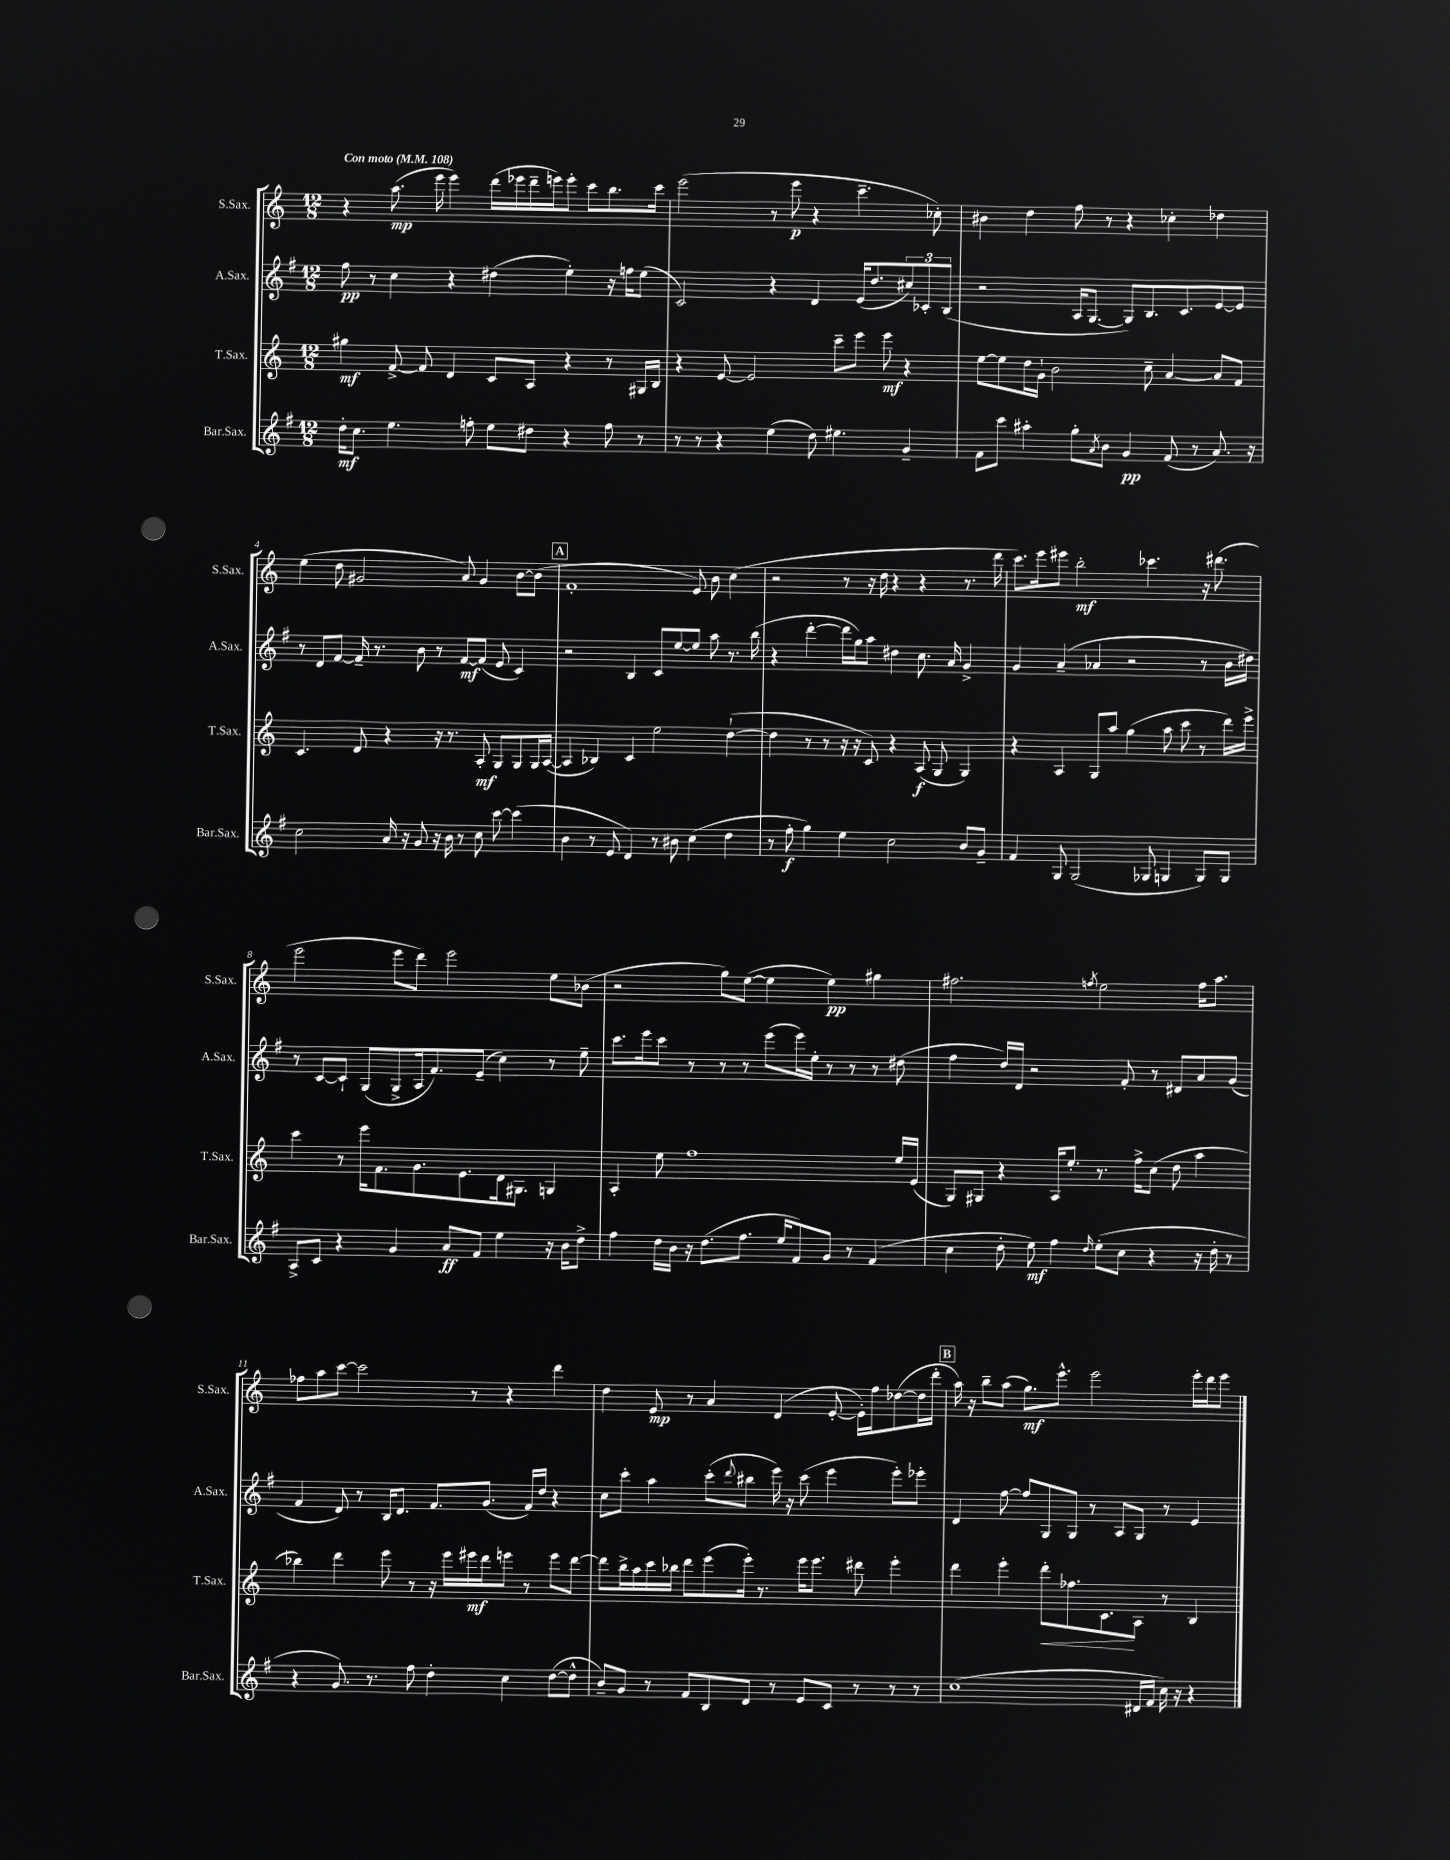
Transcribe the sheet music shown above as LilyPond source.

<<
\new StaffGroup <<
\new Staff = "s0" \with { instrumentName = "S.Sax." shortInstrumentName = "S.Sax." } {
    \clef treble \key c \major \numericTimeSignature \time 12/8 \tempo "Con moto" 4 = 108
    r4 a''8.\mp( e'''16 e'''4) d'''16( ees'''16 d'''16-- e'''16) e'''8-. c'''8 b''8. c'''16 |
    e'''2( r8 e'''8\p r4 c'''4.-- ces''8-.) |
    bis'4 d''4 f''8 r8 r4 ces''4-. des''4 |
    e''4( d''8 gis'2 a'8) gis'4 b'8~ b'8( |
    \mark \markup { \box "A" } f'1-. e'8) b'8 c''4( |
    r2 r8 r16 d''16 r4 r4 r8. d'''16 |
    c'''8.) e'''16 eis'''8 b''2-.\mf ces'''4. r16 dis'''8.( |
    e'''2 e'''8 d'''8) e'''2 e''8 bes'8( |
    r2 g''8) e''8~( e''4 e''4\pp) gis''4 |
    fis''2. \acciaccatura { f''8 } e''2 f''16 a''8. |
    fes''8 a''8 c'''8~ c'''2 r8 r4 d'''4 |
    d''4 e'8\mp r8 a'4 d'4( e'8~-. e'16-.) f''16 des''8~( des''16 d'''16-. |
    \mark \markup { \box "B" } a''16) r16 b''8-- a''8( g''8.\mf) e'''8.-^ e'''2 e'''16-. d'''16 e'''8 \bar "|." |
}
\new Staff = "s1" \with { instrumentName = "A.Sax." shortInstrumentName = "A.Sax." } {
    \clef treble \key g \major \numericTimeSignature \time 12/8
    fis''8\pp r8 c''4 r4 dis''4( e''4-.) r16 f''16 e''8( |
    c'2) r4 d'4 e'16( d''8. \tuplet 3/2 { cis''8) ces'8-. b8( } |
    r2 a16 g8.~ g8) b8. c'8. e'8~ e'8 |
    r8 d'8 fis'8~ fis'16-- r8. b'8 r8 fis'8~\mf fis'8( e'8 c'4) |
    \mark \markup { \box "A" } r2 b4 c'8 e''8~ e''8 a''8 r8. b''16( |
    r4 d'''4~-. d'''16 g''16) a''8 dis''4 c''8. a'16 g'4-> |
    g'4 a'4--( aes'4 r2 r8 b'16 dis''16) |
    r8 c'8~ c'8-! g8( g8-> a16 fis'8.) e'8--( c''4) r8 e''8-- |
    c'''8. e'''16 c'''8 r8 r8 r8 e'''8( e'''16) e''16-. r8 r8 r8 dis''8( |
    fis''4 d''16) d'16 r2 fis'8-. r8 dis'8 a'8 g'8( |
    fis'4 d'8) r8 b16 d'8. fis'8. g'8.( fis'16) d''16 r4 |
    c''8 c'''8-. a''4 c'''8-.( \appoggiatura { d'''8 } bis''8 e'''16) r16 c'''8( e'''4 e'''8-.) ees'''8-. |
    \mark \markup { \box "B" } d'4 fis''8~ fis''8 g8 g8 r8 a8 g8 r8 e'4 \bar "|." |
}
\new Staff = "s2" \with { instrumentName = "T.Sax." shortInstrumentName = "T.Sax." } {
    \clef treble \key c \major \numericTimeSignature \time 12/8
    gis''4\mf f'8~-> f'8 d'4 c'8 a8 r4 r8 gis16 b16 |
    r4 e'8~ e'2 c'''8-- e'''8 e'''8\mf r4 |
    e''8~ e''8 d''16 g'16-! b'2 c''8-- a'4~ a'8 f'8 |
    c'4. d'8 r4 r16 r8. a8-.\mf g8 g8 g16 a16~( |
    \mark \markup { \box "A" } a4 bes4) c'4 e''2 d''4~-!( |
    d''4 r8 r8 r16 r16 c'8) r4 a8\f( g8 g4) |
    r4 a4 g8 a''8 g''4( a''8 c'''8 r8 d'''16) e'''16-> |
    c'''4 r8 e'''16 f'8. g'8. e'8. d'16 gis8. g4 |
    a4-. e''8 f''1 e''16 e'16( |
    g8) gis8 r4 a16 e''8.-. r8. f''16-> c''8( d''8 a''4 |
    bes''4) d'''4 e'''8 r8 r16 e'''16 eis'''16\mf d'''16 e'''8 r8 e'''8 d'''8~ |
    d'''8 b''16-> a''16 c'''16 bes''16 d'''8 e'''8( e'''16-.) r8. e'''16 e'''8. dis'''8 e'''4-. |
    \mark \markup { \box "B" } d'''4 e'''4-. d'''8-.\< fes''8. c'8.\! a8 r8 b4 \bar "|." |
}
\new Staff = "s3" \with { instrumentName = "Bar.Sax." shortInstrumentName = "Bar.Sax." } {
    \clef treble \key g \major \numericTimeSignature \time 12/8
    d''16-.\mf c''8. e''4. f''8-. e''8 dis''8 r4 f''8 r8 |
    r8 r8 r4 e''4( d''8) eis''4. g'4-- |
    fis'8 c'''8 ais''4-. g''8-. \acciaccatura { a'8 } b'8 g'4\pp fis'8( r8 a'8.) r16 |
    c''2 a'16 r16 g'8 r16 b'16 r8 c''8 c'''8~ c'''4( |
    \mark \markup { \box "A" } b'4 r8 e'8 d'4) r8 bis'8 c''4( d''4 |
    r8 fis''8-.\f g''4) e''4 c''2 b'8 g'8-- |
    fis'4 g8 g2( ges8 g4 g8) g8 |
    a8-> c'8 r4 g'4 a'8\ff fis'8 e''4 r16 b'16 d''8-> |
    fis''4 d''16 b'16 r16 d''8.( fis''8. e''16 fis'8) g'8 r8 fis'4( |
    c''4 d''8-. e''8\mf) fis''4 \grace { d''16 } e''8-.( c''8 r4 r16 d''16-. r8 |
    r4 g'8.) r8. fis''8 d''4-. c''4 d''8~( d''8-^ |
    b'8--) g'8 r8 fis'8 b8 d'8 r8 e'8 c'8 r8 r8 r8 |
    \mark \markup { \box "B" } c''1( dis'16 fis'16 c''16) r16 r4 \bar "|." |
}
>>
>>
